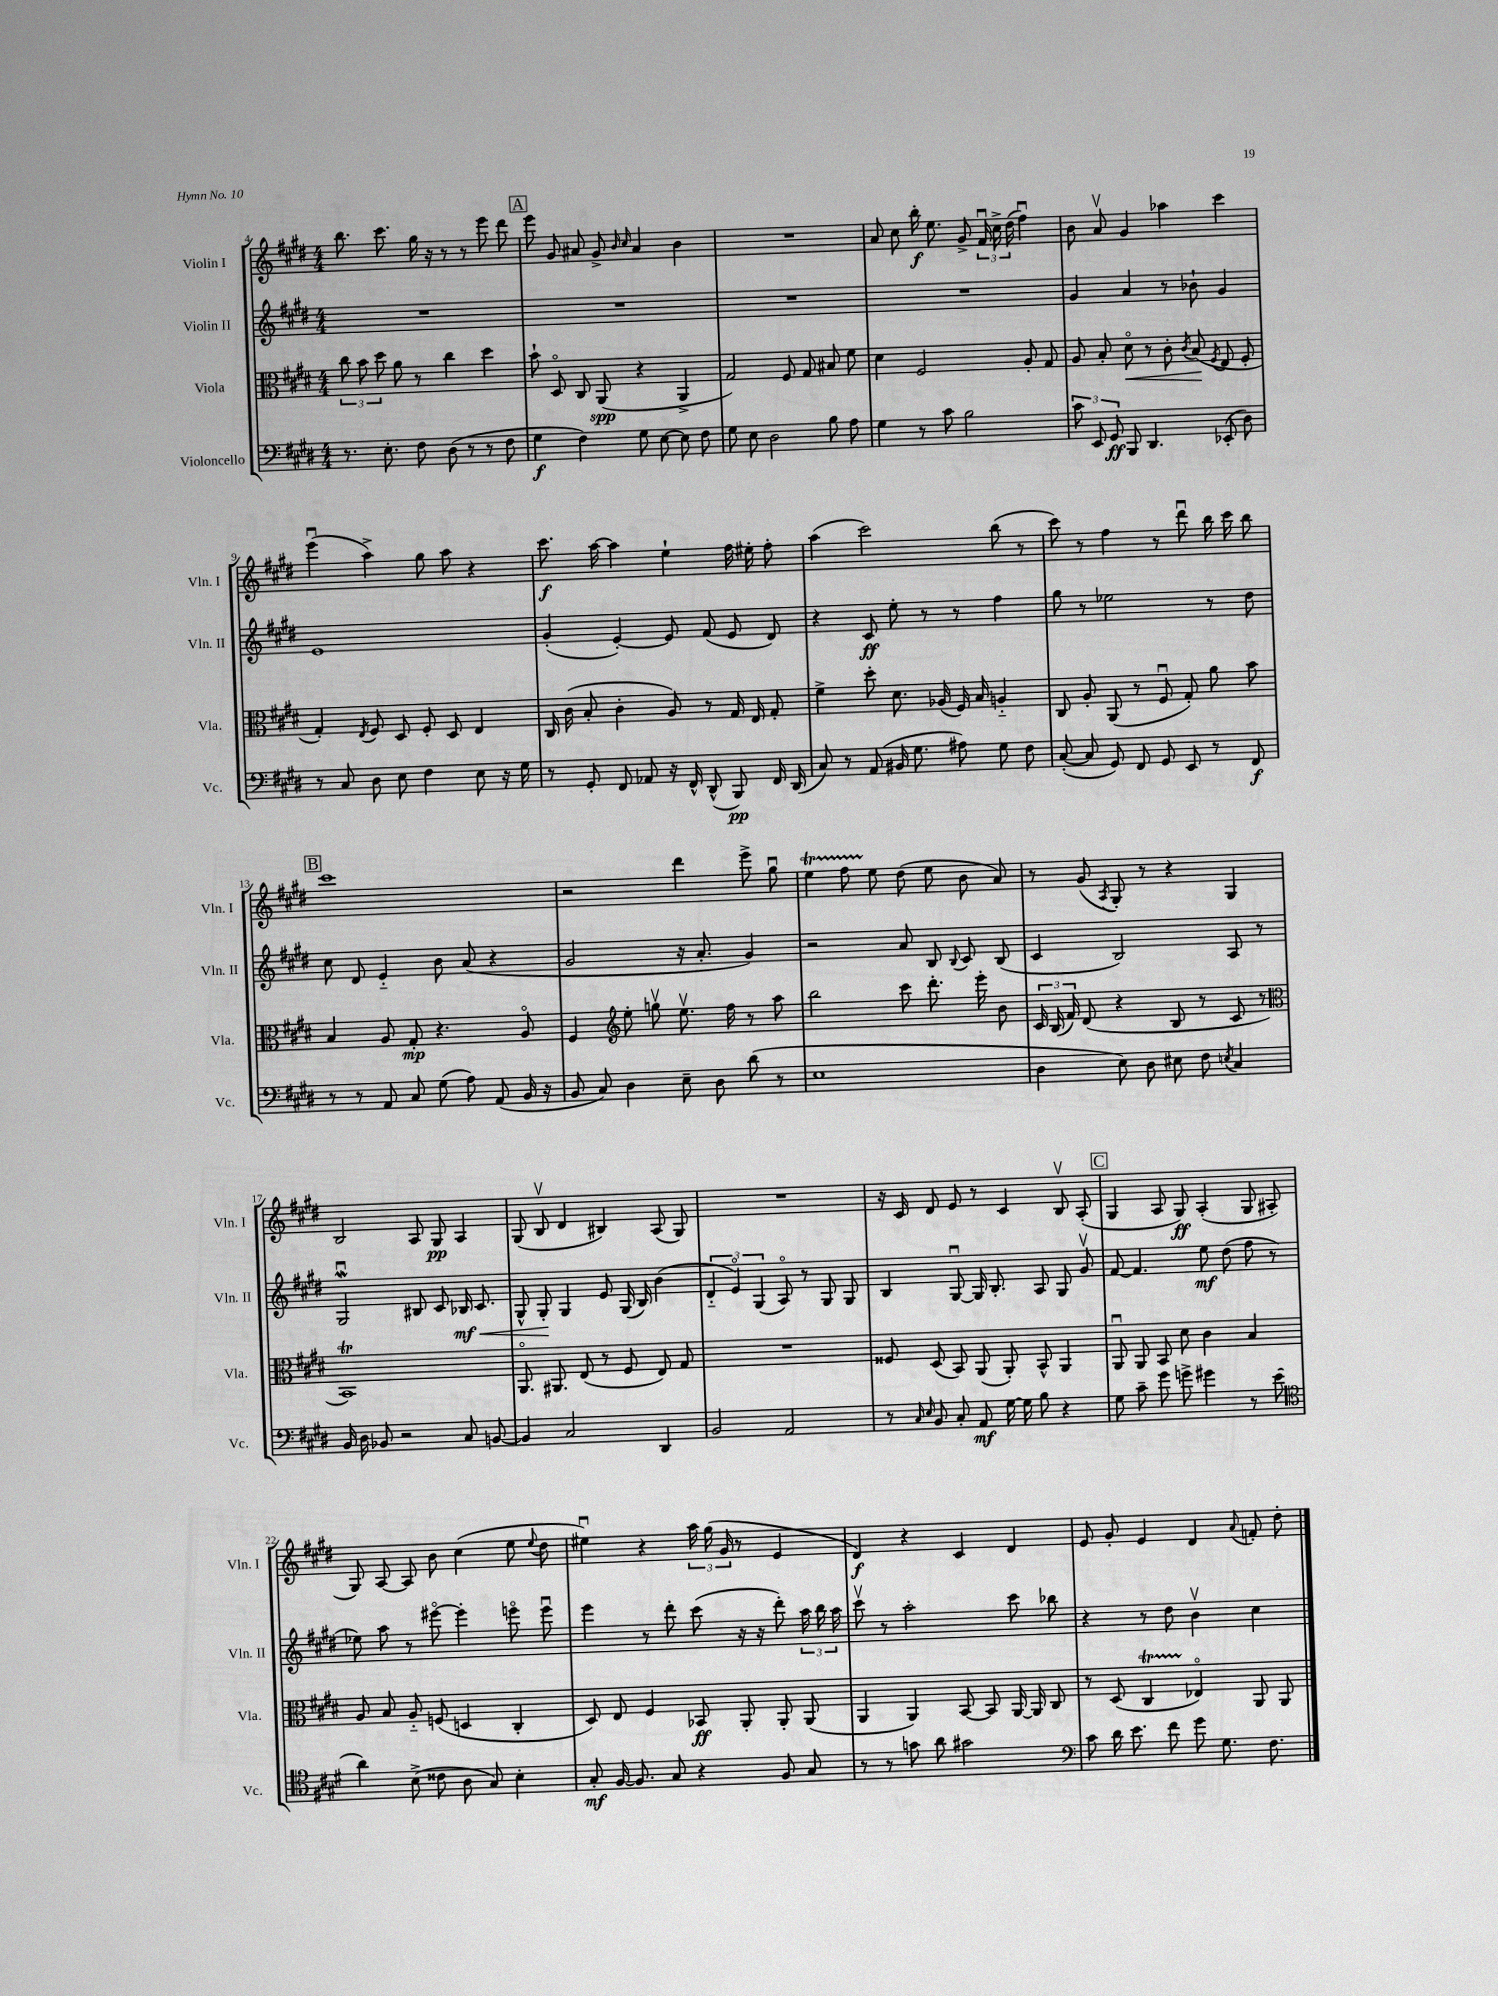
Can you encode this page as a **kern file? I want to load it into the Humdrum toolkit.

**kern	**dynam	**kern	**dynam	**kern	**dynam	**kern	**dynam
*part4	*part4	*part3	*part3	*part2	*part2	*part1	*part1
*staff4	*staff4	*staff3	*staff3	*staff2	*staff2	*staff1	*staff1
*I"Violoncello	*	*I"Viola	*	*I"Violin II	*	*I"Violin I	*
*I'Vc.	*	*I'Vla.	*	*I'Vln. II	*	*I'Vln. I	*
*clefF4	*	*clefC3	*	*clefG2	*	*clefG2	*
*k[f#c#g#d#]	*	*k[f#c#g#d#]	*	*k[f#c#g#d#]	*	*k[f#c#g#d#]	*
*M4/4	*	*M4/4	*	*M4/4	*	*M4/4	*
=4	=4	=4	=4	=4	=4	=4	=4
8.r	.	12cc#\	.	1r	.	8.bb\	.
.	.	12b\	.	.	.	.	.
.	.	12dd#\	.	.	.	.	.
8.E'\	.	.	.	.	.	8.ccc#\	.
.	.	8a\	.	.	.	.	.
8F#\	.	8r	.	.	.	16gg#\	.
.	.	.	.	.	.	16r	.
(8D#\	.	4cc#\	.	.	.	8r	.
8r	.	.	.	.	.	8r	.
8r	.	4dd#\	.	.	.	8eee\	.
8F#\	.	.	.	.	.	8ddd#\	.
!!LO:REH:place=s1:t=A
=5	=5	=5	=5	=5	=5	=5	=5
4G#\	f	8b`\	.	1r	.	8eee\	.
.	.	8D#/	.	.	.	8g#/	.
4F#\)	.	8C#/	.	.	.	8a#X/	.
.	.	(8AA/	spp	.	.	8g#^/	.
.	.	.	.	.	.	16qqb/	.
.	.	.	.	.	.	16qqcc#/	.
8G#\	.	4r	.	.	.	4a#/	.
[8E\	.	.	.	.	.	.	.
8E\]	.	4AA^/	.	.	.	4b\	.
8F#\	.	.	.	.	.	.	.
=6	=6	=6	=6	=6	=6	=6	=6
8G#\	.	2G#/)	.	1r	.	1r	.
8E\	.	.	.	.	.	.	.
2D#\	.	.	.	.	.	.	.
.	.	8F#/	.	.	.	.	.
.	.	8G#/	.	.	.	.	.
8B\	.	8B#X/	.	.	.	.	.
8A\	.	8f#\	.	.	.	.	.
=7	=7	=7	=7	=7	=7	=7	=7
4G#\	.	4d#\	.	1r	.	8a/	.
.	.	.	.	.	.	8cc#\	.
8r	.	2F#/	.	.	.	16bb'\	f
.	.	.	.	.	.	8.ee\	.
8c#\	.	.	.	.	.	.	.
2B\	.	.	.	.	.	8g#^/	.
.	.	.	.	.	.	24f#u/	.
.	.	.	.	.	.	24cc#^\	.
.	.	.	.	.	.	(24dd#\	.
.	.	8A'/	.	.	.	4ff#u\)	.
.	.	8G#/	.	.	.	.	.
=8	=8	=8	=8	=8	=8	=8	=8
12c#\	.	8A/	.	4g#/	.	8b\	.
12EE/	.	.	.	.	.	.	.
.	.	8B'/	.	.	.	8av/	.
12GG#/	ff	.	.	.	.	.	.
!	!	!	!LO:HP:b	!	!	!	!
8BBB/	.	8d#\	<	4a/	.	4g#/	.
4.DD#/	.	8r	.	.	.	.	.
.	.	8c#'\	.	8r	.	4aa-X\	.
.	.	8qc#/	.	.	.	.	.
.	.	(8B/	.	8b-X`\	.	.	.
.	.	8qF#/	.	.	.	.	.
(8EE-X'/	.	8E/	[	4g#/	.	4ccc#\	.
8D#\)	.	8F#'/	.	.	.	.	.
!!LO:LB:g=z
=9	=9	=9	=9	=9	=9	=9	=9
8r	.	4G#'/)	.	1e	.	(4eeeu\	.
8C#/	.	.	.	.	.	.	.
.	.	8qE/	.	.	.	.	.
8D#\	.	8F#/	.	.	.	4aa^\)	.
8E\	.	8D#/	.	.	.	.	.
4F#\	.	8F#'/	.	.	.	8gg#\	.
.	.	8D#/	.	.	.	8aa\	.
8E\	.	4E/	.	.	.	4r	.
16r	.	.	.	.	.	.	.
16G#\	.	.	.	.	.	.	.
=10	=10	=10	=10	=10	=10	=10	=10
8r	.	16C#/	.	(4g#'/	.	8.ccc#\	f
.	.	(16c#\	.	.	.	.	.
8GG#'/	.	8B'/	.	.	.	.	.
.	.	.	.	.	.	[16aa\	.
8FF#/	.	4c#'\	.	[4e'/)	.	4aa\]	.
8AA-X/	.	.	.	.	.	.	.
16r	.	8A/)	.	8e/]	.	4ee`\	.
16FF#^^/	.	.	.	.	.	.	.
(8DD#^^/	.	8r	.	(8f#/	.	.	.
8BBB/)	pp	16G#/	.	8e/	.	16ff#\	.
.	.	16E/	.	.	.	16ee#X'\	.
16FF#/	.	8G#'/	.	8d#/)	.	8ff#'\	.
(16DD#/	.	.	.	.	.	.	.
=11	=11	=11	=11	=11	=11	=11	=11
8C#/)	.	4f#^\	.	4r	.	(4aa\	.
8r	.	.	.	.	.	.	.
(8AA/	.	8dd#'\	.	8c#/	ff	2ccc#\)	.
16BB#X/	.	8.d#\	.	8ee'\	.	.	.
8.G#\	.	.	.	.	.	.	.
.	.	.	.	8r	.	.	.
.	.	(16A-X/	.	.	.	.	.
8A#X\)	.	16F#/)	.	8r	.	.	.
.	.	16B/	.	.	.	.	.
8G#\	.	4An/	.	4ff#\	.	(8bb\	.
8F#\	.	.	.	.	.	8r	.
=12	=12	=12	=12	=12	=12	=12	=12
([8C#'/	.	8C#/	.	8gg#\	.	8ccc#\)	.
8C#/]	.	8A'/	.	8r	.	8r	.
8GG#/)	.	(8AA/	.	2ee-X\	.	4ff#\	.
8FF#/	.	8r	.	.	.	.	.
8GG#/	.	8F#u/	.	.	.	8r	.
8EE/	.	8G#'/)	.	.	.	8ddd#u\	.
8r	.	8a\	.	8r	.	16bb\	.
.	.	.	.	.	.	16ccc#\	.
8FF#/	f	8b\	.	8dd#\	.	8bb\	.
!!LO:LB:g=z
!!LO:REH:place=s1:t=B
=13	=13	=13	=13	=13	=13	=13	=13
8r	.	4B/	.	8cc#\	.	1ccc#	.
8r	.	.	.	8d#/	.	.	.
8AA/	.	8A/	.	4e/	.	.	.
8C#/	.	8G#'/	mp	.	.	.	.
(8G#\	.	4.r	.	8b\	.	.	.
8A\)	.	.	.	(8a/	.	.	.
(8AA/	.	.	.	4r	.	.	.
16BB/	.	8A/	.	.	.	.	.
16r	.	.	.	.	.	.	.
=14	=14	=14	=14	=14	=14	=14	=14
8BB/	.	4F#/	.	2g#/	.	2r	.
8C#/)	.	.	.	.	.	.	.
*	*	*clefG2	*	*	*	*	*
4D#\	.	8ee'\	.	.	.	.	.
.	.	8ggnv\	.	.	.	.	.
8E~\	.	8.eev\	.	16r	.	4ddd#\	.
.	.	.	.	8.a'/	.	.	.
8D#\	.	.	.	.	.	.	.
.	.	16ff#\	.	.	.	.	.
(8d#\	.	8r	.	4g#/)	.	8eee^\	.
8r	.	8aa\	.	.	.	8gg#u\	.
=15	=15	=15	=15	=15	=15	=15	=15
1E	.	2bb\	.	2r	.	4eeT\	.
.	.	.	.	.	.	8ff#TTT\	.
.	.	.	.	.	.	8ee\	.
.	.	8ccc#\	.	8a/	.	(8dd#\	.
.	.	8.ddd#'\	.	8B/	.	8ee\	.
.	.	.	.	8qqB/	.	.	.
.	.	.	.	8c#/	.	8b\	.
.	.	16eee'\	.	.	.	.	.
.	.	8b\	.	(8B/	.	8a/)	.
=16	=16	=16	=16	=16	=16	=16	=16
4D#\	.	24c#/	.	4c#/	.	8r	.
.	.	(24B/	.	.	.	.	.
.	.	24f#/)	.	.	.	.	.
.	.	(8d#/	.	.	.	(8g#/	.
.	.	.	.	.	.	8qA/	.
8E\)	.	4r	.	2B/)	.	8G#'/)	.
8D#\	.	.	.	.	.	8r	.
8E#X\	.	8B/	.	.	.	4r	.
8F#\	.	8r	.	.	.	.	.
8qEn/	.	.	.	.	.	.	.
4C#/	.	8c#/	.	8A/	.	4G#/	.
.	.	8r	.	8r	.	.	.
!!LO:LB:g=z
=17	=17	=17	=17	=17	=17	=17	=17
*	*	*clefC3	*	*	*	*	*
16BB/	.	1BBT)	.	2G#Wu/	.	2B/	.
16D#\	.	.	.	.	.	.	.
8BB-X/	.	.	.	.	.	.	.
2r	.	.	.	.	.	.	.
.	.	.	.	8B#X/	.	8A/	.
.	.	.	.	8c#/	.	8G#/	pp
!	!	!	!	!	!LO:HP:b	!	!
8C#/	.	.	.	16B-X/	< mf	4A/	.
.	.	.	.	8.c#/	.	.	.
[8BBn/	.	.	.	.	.	.	.
=18	=18	=18	=18	=18	=18	=18	=18
4BB/]	.	8.AA/	.	8G#^^/	.	(8G#/	.
.	.	.	.	8G#'/	.	8Bv/	.
.	.	8.AA#X/	.	.	.	.	.
2C#/	.	.	.	4G#/	[	4d#/	.
.	.	(8E/	.	.	.	.	.
.	.	8r	.	8e/	.	4B#X/)	.
.	.	8F#/	.	(16G#/	.	.	.
.	.	.	.	16B/)	.	.	.
4DD#/	.	8E/)	.	(4b\	.	(8A/	.
.	.	8G#/	.	.	.	8G#/)	.
=19	=19	=19	=19	=19	=19	=19	=19
2BB/	.	1r	.	6d#/	.	1r	.
.	.	.	.	6e/)	.	.	.
.	.	.	.	(6G#/	.	.	.
2AA/	.	.	.	8A/)	.	.	.
.	.	.	.	8r	.	.	.
.	.	.	.	8G#/	.	.	.
.	.	.	.	8G#/	.	.	.
=20	=20	=20	=20	=20	=20	=20	=20
8r	.	8F##X/	.	4B/	.	16r	.
.	.	.	.	.	.	16c#/	.
16qqC#/	.	.	.	.	.	.	.
16qqE/	.	.	.	.	.	.	.
8BB/	.	(8D#/	.	.	.	8d#/	.
8C#'/	.	8BB/)	.	[8G#u/	.	8e/	.
8AA/	mf	(8AA/	.	16G#/]	.	8r	.
.	.	.	.	8.B'/	.	.	.
[16G#\	.	8AA'/)	.	.	.	4c#/	.
16G#\]	.	.	.	.	.	.	.
8B\	.	8BB^^/	.	8A/	.	.	.
4r	.	4AA/	.	8G#/	.	8Bv/	.
.	.	.	.	8g#v/	.	(8A'/	.
!!LO:REH:place=s1:t=C
=21	=21	=21	=21	=21	=21	=21	=21
8G#\	.	8AAu/	.	[8f#/	.	4G#/	.
8c#~\	.	8AA/	.	4.f#/]	.	.	.
8g#\	.	8BB/	.	.	.	8A/	.
8gn^\	.	8d#\	.	.	.	8G#/)	ff
4g#X\	.	4c#\	.	8ee\	mf	(4A'/	.
.	.	.	.	(8dd#\	.	.	.
8r	.	4B/	.	8ff#\	.	8G#/	.
(8e\	.	.	.	8r	.	8A#X'/	.
!!LO:LB:g=z
=22	=22	=22	=22	=22	=22	=22	=22
*clefC4	*	*	*	*	*	*	*
4a\)	.	8A/	.	8ee-X\)	.	8G#/)	.
.	.	8B/	.	8aa\	.	[8A/	.
(8B^\	.	8A/	.	8r	.	8A/]	.
8c##X\	.	(8Fn/	.	[8eee#X\	.	8b\	.
8A\	.	4Dn/	.	4eee#'\]	.	(4cc#\	.
8G#/)	.	.	.	.	.	.	.
4B'\	.	4C#'/	.	8eeen\	.	8ee\	.
.	.	.	.	.	.	8qqee/	.
.	.	.	.	8eeeu\	.	8dd#\	.
=23	=23	=23	=23	=23	=23	=23	=23
8G#'/	mf	8D#/)	.	4eee\	.	4ee#Xu\)	.
[16F#/	.	8E/	.	.	.	.	.
8.F#/]	.	.	.	.	.	.	.
.	.	4F#/	.	8r	.	4r	.
8G#/	.	.	.	8ddd#'\	.	.	.
4r	.	8BB-X/	ff	(8ccc#\	.	24aa\	.
.	.	.	.	.	.	(24gg#\	.
.	.	.	.	.	.	24g#/	.
.	.	8AA'/	.	16r	.	8r	.
.	.	.	.	16r	.	.	.
8F#/	.	8AA'/	.	8ddd#'\)	.	4e/	.
8G#/	.	(8AA/	.	24aa\	.	.	.
.	.	.	.	24bb\	.	.	.
.	.	.	.	24aa\	.	.	.
=24	=24	=24	=24	=24	=24	=24	=24
8r	.	4AA/	.	8ccc#v\	.	4d#/)	f
8r	.	.	.	8r	.	.	.
8gn\	.	4AA/)	.	2aa'\	.	4r	.
8a\	.	.	.	.	.	.	.
2g#X\	.	[8BB/	.	.	.	4c#/	.
.	.	8BB/]	.	.	.	.	.
.	.	[16AA/	.	8ccc#\	.	4d#/	.
.	.	16AA/]	.	.	.	.	.
.	.	8C#/	.	8bb-X\	.	.	.
=25	=25	=25	=25	=25	=25	=25	=25
*clefF4	*	*	*	*	*	*	*
8c#\	.	8r	.	4r	.	8e/	.
16d#\	.	(8D#/	.	.	.	8g#'/	.
8.e\	.	.	.	.	.	.	.
.	.	4C#T/	.	8r	.	4e/	.
8f#\	.	.	.	8dd#\	.	.	.
8g#\	.	4E-X/)	.	4bv\	.	4d#/	.
8.G#\	.	.	.	.	.	.	.
.	.	.	.	.	.	8qqa/	.
.	.	8AA/	.	4cc#\	.	8fn'/	.
8.F#\	.	.	.	.	.	.	.
.	.	8AA/	.	.	.	8dd#'\	.
==	==	==	==	==	==	==	==
*-	*-	*-	*-	*-	*-	*-	*-
